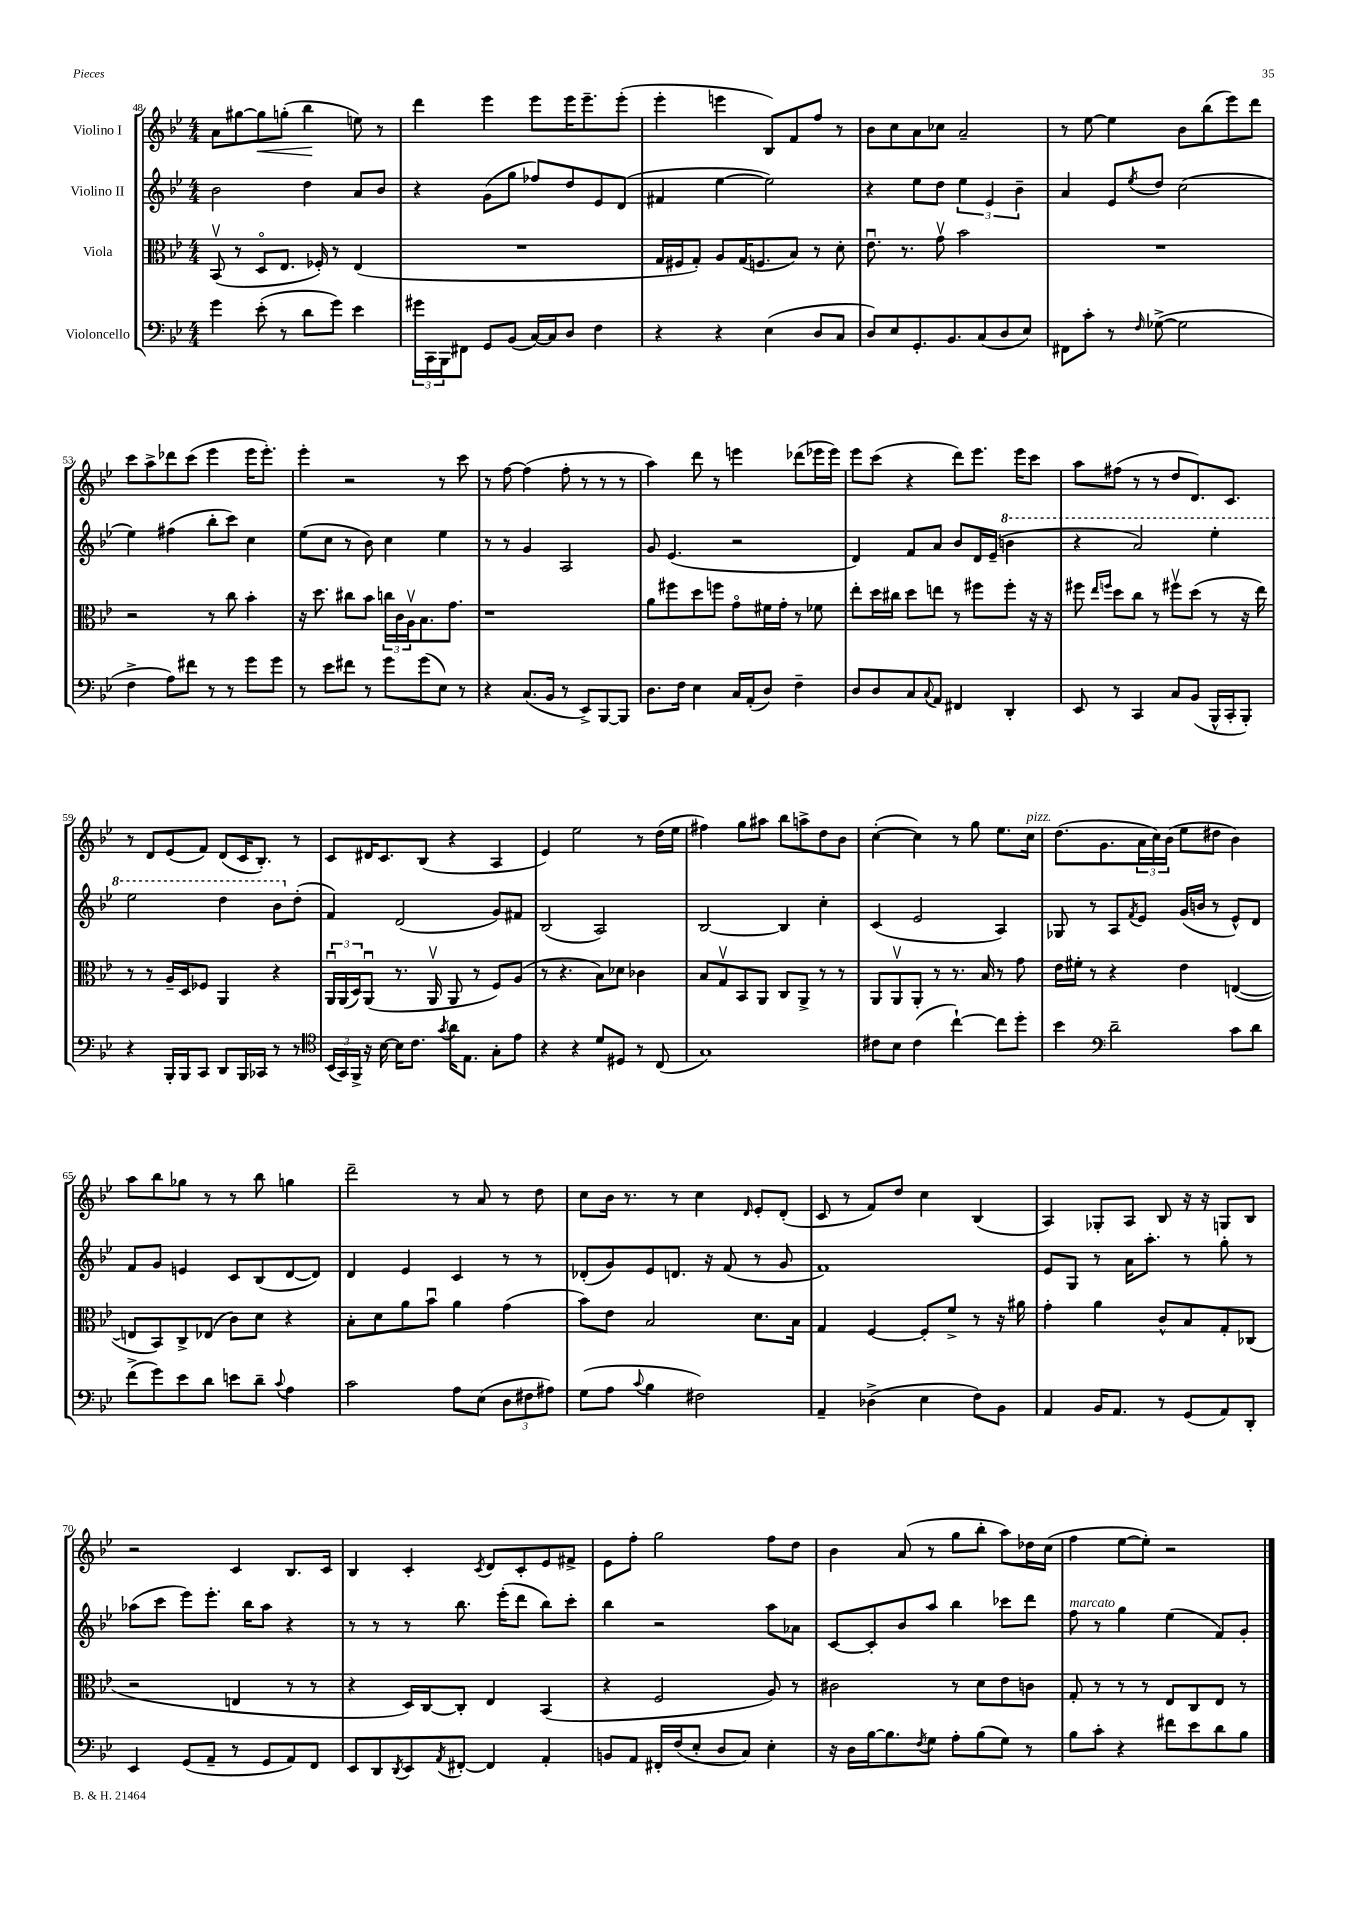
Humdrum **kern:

**kern	**kern	**kern	**kern	**dynam
*part4	*part3	*part2	*part1	*part1
*staff4	*staff3	*staff2	*staff1	*staff1
*I"Violoncello	*I"Viola	*I"Violino II	*I"Violino I	*
*clefF4	*clefC3	*clefG2	*clefG2	*
*k[b-e-]	*k[b-e-]	*k[b-e-]	*k[b-e-]	*
*M4/4	*M4/4	*M4/4	*M4/4	*
=48	=48	=48	=48	=48
4g\	(8BB-v/	2b-\	8a\L	.
.	8r	.	[8gg#X\	.
!	!	!	!	!LO:HP:b
(8e-'\	8D/L	.	8gg#\]	<
8r	8.E-/J	.	(8ggn'\J	.
8d\L	.	4dd\	4bb-\	.
.	16F-X'/)	.	.	.
8g\J)	8r	.	.	.
4e-\	(4E-/	8a/L	8een\)	[
.	.	8b-/J	8r	.
=49	=49	=49	=49	=49
24g#X\LL	1r	4r	4ddd\	.
24CC\	.	.	.	.
24BBB-\J	.	.	.	.
8FF#X\J	.	.	.	.
8GG/L	.	(8g\L	4eee-\	.
(8BB-/J	.	8gg\J	.	.
[16C/LL)	.	8ff-X/L)	8eee-\L	.
16C/J]	.	.	.	.
8D/J	.	8dd/	16eee-\K	.
.	.	.	8.eee-~\	.
4F\	.	8e-/	.	.
.	.	(8d/J	(8eee-'\J	.
=50	=50	=50	=50	=50
4r	16G/LL	4f#X/	4eee-'\	.
.	16F#X/J	.	.	.
.	8G'/J)	.	.	.
4r	8A/L	[4ee-\	4eeen\	.
.	(16G/K	.	.	.
.	8.Fn/	.	.	.
(4E-\	.	2ee-\])	8B-/L)	.
.	8B-/J)	.	8f/	.
8D/L	8r	.	8ff/J	.
8C/J	8d'\	.	8r	.
=51	=51	=51	=51	=51
8D/L)	8.e-u\	4r	8b-\L	.
8E-/	.	.	8cc\	.
.	8.r	.	.	.
8.GG'/	.	8ee-\L	8a\	.
.	8gv\	8dd\J	8cc-X\J	.
8.BB-/	.	.	.	.
.	2b-\	6ee-\	2a~/	.
(8C/	.	.	.	.
.	.	6e-/	.	.
8D/	.	.	.	.
.	.	6b-~\	.	.
8E-/J)	.	.	.	.
=52	=52	=52	=52	=52
8FF#X\L	1r	4a/	8r	.
8c'\J	.	.	[8ee-\	.
8r	.	8e-/L	4ee-\]	.
16qqF/	.	8qee-/	.	.
([8G-X^\	.	8dd/J	.	.
2G-\]	.	(2cc\	8b-\L	.
.	.	.	(8bb-\	.
.	.	.	8eee-\)	.
.	.	.	8ddd\J	.
!!LO:LB:g=z
=53	=53	=53	=53	=53
4F^\	2r	4ee-\)	8ccc\L	.
.	.	.	8aa^\	.
8A\L)	.	(4ff#X\	8ddd-X\	.
8f#X\J	.	.	(8ccc\J	.
8r	8r	8bb-'\L	4eee-\	.
8r	8cc\	8ccc\J)	.	.
8g\L	4b-'\	4cc\	16eee-\KL	.
.	.	.	8.eee-'\J)	.
8g\J	.	.	.	.
=54	=54	=54	=54	=54
8r	16r	(8ee-\L	4eee-'\	.
.	8.dd\	.	.	.
8e-\L	.	8cc\J	.	.
8f#X\J	8cc#X\L	8r	2r	.
8r	8b-\J	8b-\)	.	.
8g\L	24ccn\LL	4cc\	.	.
.	24c\	.	.	.
.	24Av\J	.	.	.
(8g\	8.B-\	.	.	.
8E-\J)	.	4ee-\	8r	.
.	8.g\J	.	.	.
8r	.	.	8ccc\	.
=55	=55	=55	=55	=55
4r	1r	8r	8r	.
.	.	8r	[8ff\	.
(8.C/L	.	4g/	(4ff\]	.
16BB-/Jk	.	.	.	.
8r	.	2A/	8ff'\	.
8EE-^/L)	.	.	8r	.
[8BBB-/	.	.	8r	.
8BBB-/J]	.	.	8r	.
=56	=56	=56	=56	=56
8.D\L	8a\L	8g/	4aa\)	.
.	8ff#X\	(4.e-/	.	.
16F\Jk	.	.	.	.
4E-\	8dd\	.	8ddd\	.
.	8ffn\J	.	8r	.
16C/LL	8g\L	2r	4eeen\	.
(16AA'/J	.	.	.	.
8D/J)	16f#X\L	.	.	.
.	16g'\JJ	.	.	.
4F~\	8r	.	(8ddd-X\L	.
.	8f-X\	.	16eee-X\L	.
.	.	.	16eee-\JJ)	.
=57	=57	=57	=57	=57
8D/L	8ee-'\L	4d/)	8eee-\L	.
8D/	16dd\L	.	(8ccc\J	.
.	16cc#X\JJ	.	.	.
8C/	8dd\L	8f/L	4r	.
8qqC/	.	.	.	.
8AA/J	8een\J	8a/J	.	.
4FF#X/	8r	8b-/L	8ddd\L)	.
.	8ff#X\L	16d/L	8.eee-\J	.
.	.	(16e-~/JJ	.	.
*	*	*8va	*	*
4DD'/	8ff#'\J	4bbn\	.	.
.	.	.	16eee-\KL	.
.	16r	.	8ccc\J	.
.	16r	.	.	.
=58	=58	=58	=58	=58
8EE-/	8ff#X\	4r	8aa\L	.
.	16qqee-/LL	.	.	.
.	16qqffn/JJ	.	.	.
8r	8dd\L	.	(8ff#X\J	.
4CC/	8cc\J	2aa/)	8r	.
.	8r	.	8r	.
8C/L	8ff#Xv\L	.	8dd/L	.
(8BB-/J	(8dd\J	.	8.d/)	.
16BBB-^^/LL	8r	4eee-'\	.	.
16CC'/J	.	.	8.c/J	.
8BBB-'/J)	16r	.	.	.
.	16ee-\)	.	.	.
!!LO:LB:g=z
=59	=59	=59	=59	=59
4r	8r	2eee-\	8r	.
.	8r	.	8d/L	.
16BBB-'/LL	16A~/LL	.	(8e-/	.
16BBB-/J	16D/J	.	.	.
8CC/J	8F-X/J	.	8f/J)	.
8DD/L	4AA/	4ddd\	(8d/L	.
16BBB-/L	.	.	16c/K	.
16CC-X/JJ	.	.	8.B-'/J)	.
8r	4r	8bb-\L	.	.
*	*	*X8va	*	*
8r	.	(8dd'\J	8r	.
=60	=60	=60	=60	=60
*clefC4	*	*	*	*
(24BB-/LL	24AAu/LL	4f/)	8c/L	.
24GG/)	(24AA/	.	.	.
24FF^/JJ	24D/J)	.	.	.
16r	(8AAu/J	.	16d#X/K	.
[16B-\	.	.	8.c/	.
16B-\KL]	8.r	(2d/	.	.
8.c\J	.	.	.	.
.	.	.	(8B-/J	.
.	16AAv/	.	.	.
8qg/	.	.	.	.
16a\KL	8AA/	.	4r	.
8.E-\J	.	.	.	.
.	8r	.	.	.
8G'\L	8F/L)	8g/L)	4A/	.
8e-\J	(8A/J	8f#X/J	.	.
=61	=61	=61	=61	=61
4r	8r	(2B-/	4e-/)	.
.	4.r	.	.	.
4r	.	.	2ee-\	.
8d/L	8B-\L)	2A/)	.	.
8D#X/J	8d-X\J	.	.	.
8r	4c-X\	.	8r	.
(8C/	.	.	(16dd\LL	.
.	.	.	16ee-\JJ	.
=62	=62	=62	=62	=62
1G)	8B-/L	[2B-/	4ff#X\)	.
.	8Gv/	.	.	.
.	8BB-/	.	8gg\L	.
.	8AA/J	.	8aa#X\J	.
.	8C/L	4B-/]	8bb-\L	.
.	8AA^/J	.	8aan^\	.
.	8r	4cc'\	8dd\	.
.	8r	.	8b-\J	.
=63	=63	=63	=63	=63
8c#X\L	8AA/L	(4c/	([4cc'\	.
8B-\J	8AAv/	.	.	.
(4c#\	8AA'/J	2e-/	4cc\])	.
.	8r	.	.	.
[4cc`\)	8.r	.	8r	.
.	.	.	8gg\	.
.	16B-/	.	.	.
8cc\L]	8r	4A/)	8.ee-\L	.
8dd'\J	8g\	.	.	.
!	!	!	!LO:TX:a:i:t=pizz.	!
.	.	.	16cc\Jk	.
=64	=64	=64	=64	=64
4b-\	16e-\LL	8G-X/	(8.dd\L	.
.	16f#X'\JJ	.	.	.
.	8r	8r	.	.
.	.	.	8.g\	.
*clefF4	*	*	*	*
2d~\	4r	8A/L	.	.
.	.	8qf/	.	.
.	.	8e-/J	24a\L	.
.	.	.	24cc\)	.
.	.	.	(24b-\JJ	.
.	4e-\	(16g/LL	8ee-\L	.
.	.	16bn/JJ	.	.
.	.	8r	8dd#X\J	.
8c\L	([4En/	8e-^^/L)	4b-\)	.
8d\J	.	8d/J	.	.
!!LO:LB:g=z
=65	=65	=65	=65	=65
(8f^\L	8En/L]	8f/L	8aa\L	.
8g\)	8BB-/)	8g/J	8bb-\	.
8e-\	8C^/	4en/	8gg-X\J	.
8d\J	(8E-X/J	.	8r	.
8en\L	8c\L)	8c/L	8r	.
8d~\J	8d\J	(8B-/	8bb-\	.
8qqc/	.	.	.	.
4A\	4r	[8d/	4ggn\	.
.	.	8d/J])	.	.
=66	=66	=66	=66	=66
2c\	8B-'\L	4d/	2ddd~\	.
.	8d\	.	.	.
.	8a\	4e-/	.	.
.	8b-u\J	.	.	.
8A\L	4a\	4c/	8r	.
(8E-\J	.	.	8a/	.
12D\L	(4g\	8r	8r	.
12F#X\	.	.	.	.
.	.	8r	8dd\	.
12A#X\J)	.	.	.	.
=67	=67	=67	=67	=67
(8G\L	8b-\L)	(8d-X'/L	8cc\L	.
8A\J	8e-\J	8g/)	16b-\Jk	.
.	.	.	8.r	.
8qqc/	.	.	.	.
4B-\	2B-/	8e-/	.	.
.	.	8.dn/J	8r	.
2F#X\)	.	.	4cc\	.
.	.	16r	.	.
.	.	(8f/	.	.
.	.	.	16qqd/	.
.	8.d\L	8r	8e-'/L	.
.	.	8g/	(8d'/J	.
.	16B-\Jk	.	.	.
=68	=68	=68	=68	=68
4AA~/	4G/	1f)	8c/	.
.	.	.	8r	.
(4D-X^\	[4F/	.	8f/L)	.
.	.	.	8dd/J	.
4E-\	8F'/L]	.	4cc\	.
.	8f^/J	.	.	.
8F\L)	8r	.	(4B-/	.
8BB-\J	16r	.	.	.
.	16a#X\	.	.	.
=69	=69	=69	=69	=69
4AA/	4g'\	8e-/L	4A/)	.
.	.	8G/J	.	.
16BB-/KL	4a\	8r	8G-X'/L	.
8.AA/J	.	.	.	.
.	.	16a\KL	8A/J	.
.	.	8.aa'\J	.	.
8r	8c^^/L	.	8B-/	.
(8GG/L	8B-/	8r	16r	.
.	.	.	16r	.
8AA/)	8G'/	8gg'\	8Gn/L	.
8DD'/J	(8C-X/J	8r	8B-/J	.
!!LO:LB:g=z
=70	=70	=70	=70	=70
4EE-/	2r	(8aa-X\L	2r	.
.	.	8ccc\J	.	.
(8GG/L	.	8eee-\L)	.	.
8AA~/J	.	8.eee-'\J	.	.
8r	4En/	.	4c/	.
.	.	16bb-\KL	.	.
8GG/L	.	8aa-\J	.	.
8AA/)	8r	4r	8.B-/L	.
8FF/J	8r	.	.	.
.	.	.	16c/Jk	.
=71	=71	=71	=71	=71
8EE-/L	4r	8r	4B-/	.
8DD/	.	8r	.	.
8qDD/	.	.	.	.
8EE-/	16D/LL)	8r	4c'/	.
.	[16C/J	.	.	.
8qAA/	.	.	.	.
[8FF#X'/J	8C'/J]	8.bb-\	.	.
.	.	.	8qc/	.
4FF#/]	4E-/	.	8d/L	.
.	.	(16eee-'\KL	.	.
.	.	8ddd\J	8c'/	.
4AA'/	(4BB-/	8bb-\L)	8e-/	.
.	.	8ccc'\J	8f#X^/J	.
=72	=72	=72	=72	=72
8BBn/L	4r	4bb-\	8e-\L	.
8AA/J	.	.	8ff'\J	.
16FF#X'/LL	2F/	2r	2gg\	.
(16F/J	.	.	.	.
8E-'/J	.	.	.	.
8D/L	.	.	.	.
8C/J)	.	.	.	.
4E-'\	8A/)	8aa\L	8ff\L	.
.	8r	8a-X\J	8dd\J	.
=73	=73	=73	=73	=73
16r	2c#X\	[8c/L	4b-\	.
16D\LL	.	.	.	.
[16B-\J	.	8c'/]	.	.
8.B-\]	.	.	.	.
.	.	8b-/	(8a/	.
8qF/	.	.	.	.
8G\J	.	8aa/J	8r	.
8A'\L	8r	4bb-\	8gg\L	.
(8B-\	8d\L	.	8bb-'\J	.
8G\J)	8e-\	8ccc-X\L	8aa\L)	.
8r	8cn\J	8ddd\J	16dd-X\L	.
.	.	.	(16cc\JJ	.
=74	=74	=74	=74	=74
!	!	!LO:TX:a:i:t=marcato	!	!
8B-\L	8G'/	8ff\	4ff\	.
8c'\J	8r	8r	.	.
4r	8r	4gg\	[8ee-\L	.
.	8r	.	8ee-'\J])	.
8f#X\L	8E-/L	(4ee-\	2r	.
8e-\	8C/	.	.	.
8d\	8E-/J	8f/L)	.	.
8B-\J	8r	8g'/J	.	.
==	==	==	==	==
*-	*-	*-	*-	*-
